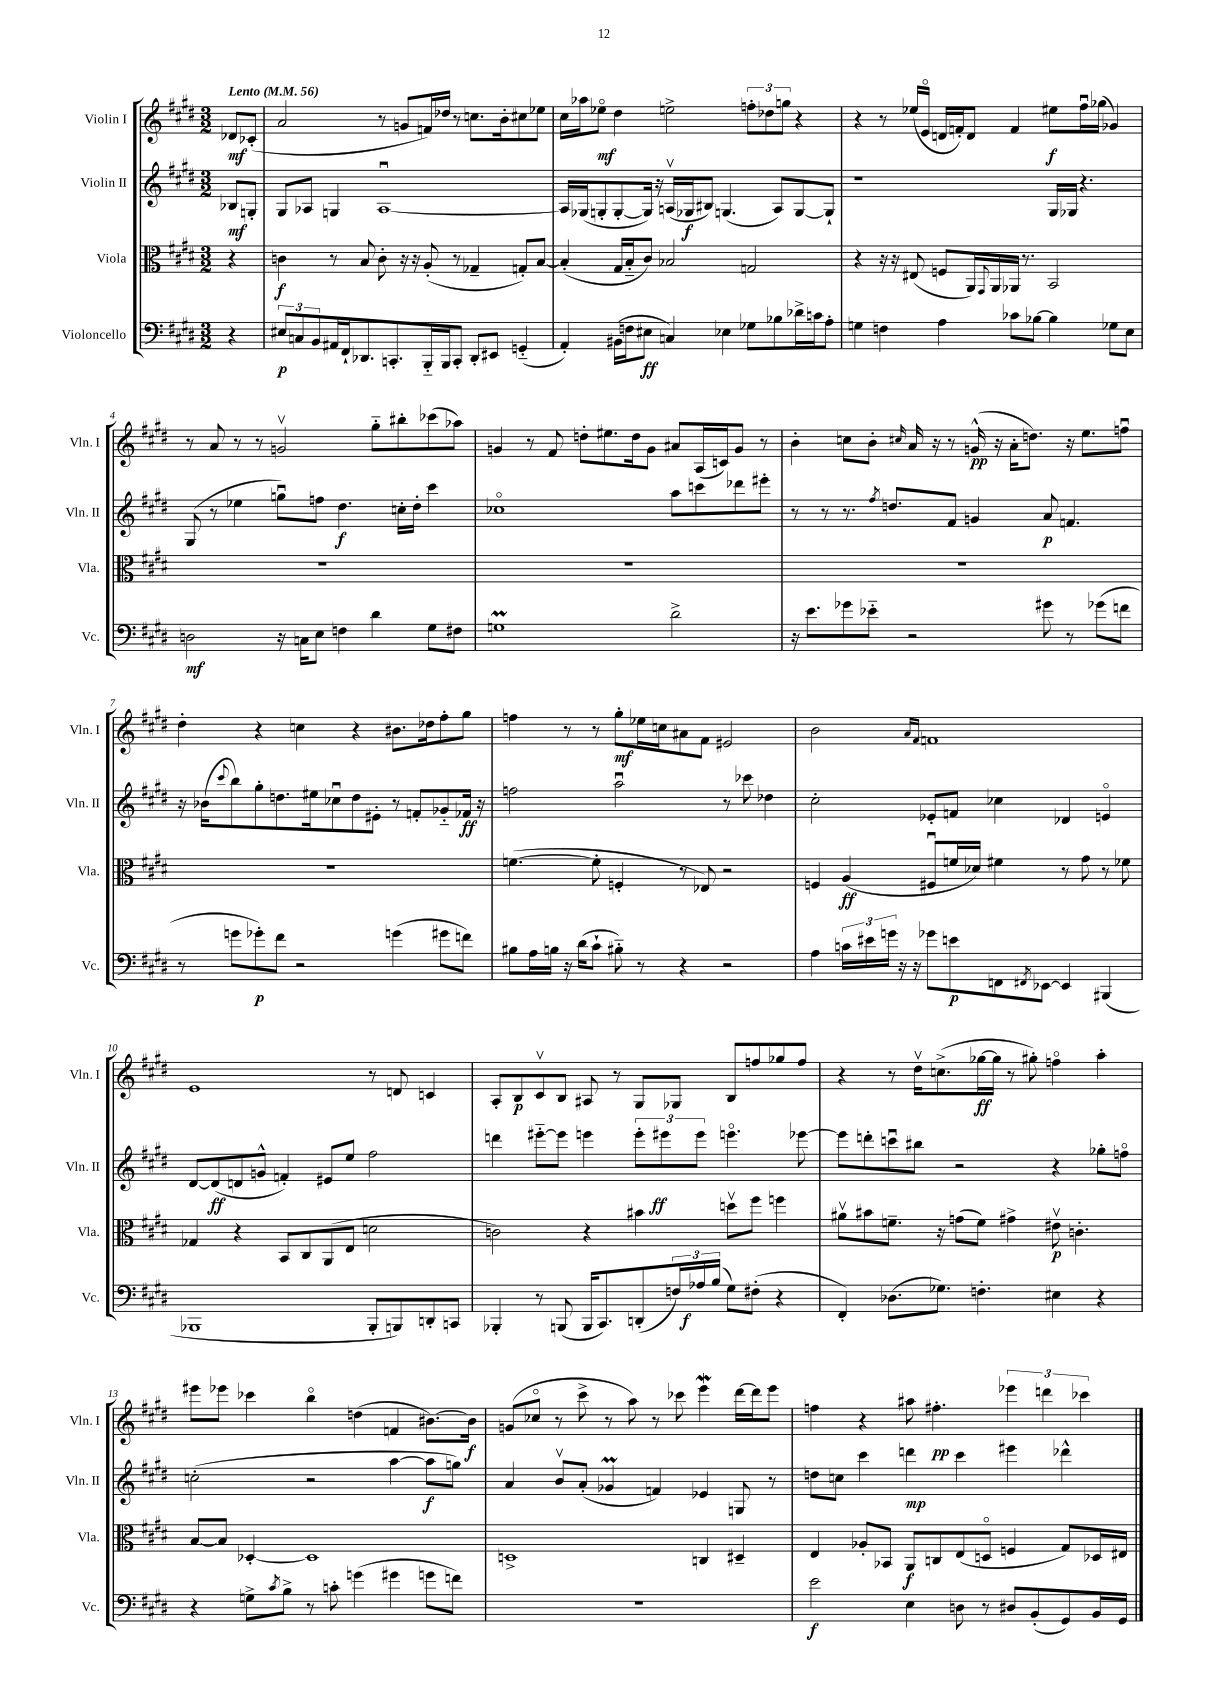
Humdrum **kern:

**kern	**kern	**kern	**kern
*staff4	*staff3	*staff2	*staff1
*clefF4	*clefC3	*clefG2	*clefG2
*k[f#c#g#d#]	*k[f#c#g#d#]	*k[f#c#g#d#]	*k[f#c#g#d#]
*M3/2	*M3/2	*M3/2	*M3/2
*MM56	*MM56	*MM56	*MM56
4r	4r	8B-	8d-
.	.	8G'	(8c-'
=	=	=	=
12E#	4c	8G#	2a
12C	.	.	.
.	.	8A-	.
12BB	.	.	.
16AA#	8r	4G	.
16FF#`	.	.	.
8.DD-	8B	.	.
.	8c'	[1A-u	8r
8.CC'	.	.	.
.	16r	.	8g
.	16r	.	.
16BBB'~	(8A'	.	16f)
16BBB	.	.	16dd-
8CC'	8r	.	8r
8DD-'	4G-~	.	8.cc
8EE#	.	.	.
.	.	.	16b'
(4GG'~	8G')	.	8cc#
.	[8B	.	8ee-
=	=	=	=
4AA')	(4B']	16A-]	16cc#
.	.	(16G-	16aa-
.	.	8G'	8ee-o
(16BB#	16G#	[8G'	4dd#
16F	16B'~	.	.
8E#	8c#)	16G])	.
.	.	16r	.
4C)	2B-	(16Av	2ee^
.	.	16G-	.
.	.	8B#)	.
4E-	.	(4.G	.
8G-	2G	.	12ff'
.	.	.	12dd-
8B-	.	8A)	.
.	.	.	12gg
16d-^	.	[8G	4r
16c	.	.	.
8A'	.	8G`]	.
=	=	=	=
4G	4r	1r	4r
4F	16r	.	8r
.	16r	.	.
.	(8E#	.	(16ee-
.	.	.	16eo
4A	8F	.	16d
.	.	.	16f')
.	16AA)	.	8d
.	8qqGG#	.	.
.	16AA	.	.
8c-	16AA-	.	4f
.	8.r	.	.
[8B-	.	.	.
4B-]	2BB	16G#	8ee#
.	.	16G-	.
.	.	4.r	16ff#u
.	.	.	(16gg-
8G-	.	.	4g-)
8E	.	.	.
=	=	=	=
2D	1.r	(8G#	8r
.	.	8r	8a
.	.	4ee-	8r
.	.	.	8r
16r	.	8ggu)	2gv
16C	.	.	.
8E	.	8ff	.
4F	.	4.dd#	.
4d#	.	.	8gg#'~
.	.	16cc'	8bb#'
.	.	16dd#'	.
8G#	.	4ccc#	(8ccc-
8F#	.	.	8aa-)
=	=	=	=
1G	1.r	1cc-o	4g
.	.	.	8r
.	.	.	8f#
.	.	.	8dd'
.	.	.	8.ee#
.	.	.	16dd
.	.	.	8g
2d#^	.	8aa	8a#
.	.	8ccc	(16A
.	.	.	16c)
.	.	8ddd-	8g
.	.	8eee#'	8r
=	=	=	=
16r	1.r	8r	4b'
8.e	.	.	.
.	.	8r	.
8g-	.	8.r	8cc
8e-'~	.	.	8b'
.	.	8qff#	.
.	.	8.dd	.
.	.	.	16qqcc#
2r	.	.	16a
.	.	.	16r
.	.	8f#	8r
.	.	4g	(16g^^
.	.	.	16r
.	.	.	16a'
.	.	.	8.dd)
8g#	.	8a	.
8r	.	4.f	16r
.	.	.	8.ee
(8g-	.	.	.
8f	.	.	8ffu
=	=	=	=
8r	1.r	16r	4dd#'
.	.	(16b-	.
.	.	8qqccc#	.
8g	.	8bb)	.
8g-')	.	8gg#'	4r
8f#	.	8.dd	.
2r	.	.	4cc
.	.	16ee#	.
.	.	8cc-u	.
.	.	8dd	4r
.	.	8e#'	.
(4g	.	8r	8.b#
.	.	8f'	.
.	.	.	16dd-
8g#	.	8g-'~	8ff#'
8f)	.	16f-	8gg#
.	.	16r	.
=	=	=	=
8B#	([4.f	2ff	4ff
16A	.	.	.
16B	.	.	.
16r	.	.	8r
(16d#	.	.	.
8c#`	8f']	.	8r
8B#'~)	4F'	2aau	8gg#'
8r	.	.	16ee-
.	.	.	16cc
4r	8r	.	8a#
.	8E-)	.	8f#
2r	2r	8r	2e#
.	.	8ccc-	.
.	.	4dd-	.
=	=	=	=
4A	4F	2cc#'	2b
24c	(4A	.	.
24e#	.	.	.
24g	.	.	.
16r	.	.	.
16r	.	.	.
.	.	.	16qqa
.	.	.	16qqf#
8g-	8F#u	8e-'	1f
8e	16f	8f	.
.	16d-)	.	.
8FF	4f#	4cc-	.
8qFF#	.	.	.
[8EE-	.	.	.
4EE-]	8r	4d-	.
.	8g#	.	.
(4BBB#	8r	4eo	.
.	8f-	.	.
=	=	=	=
1BBB-	4G-	[8d#	1e
.	.	(8d#]	.
.	4r	8d	.
.	.	8g^^	.
.	8BB	4f')	.
.	8C#	.	.
.	(8AA	8e#	.
.	8E	8ee	.
8BBB-'	2d	2ff#	8r
8BBB)	.	.	8d
8DD'	.	.	4c
8CC	.	.	.
=	=	=	=
4BBB-'	2c)	4ddd	8A'
.	.	.	8B
8r	.	[8eee#'~	8c#v
(8BBB	.	8eee#]	8B
16BBB	4r	4eee	8A#
8.CC#)	.	.	.
.	.	.	8r
(8DD'	4b#	12eee'	8G#
.	.	12eee#	.
24F)	.	.	8G-
24A-	.	12eee#	.
(24B	.	.	.
8G#)	8ddv	4.eeeo	8B
(8F#'	8ff#	.	8ff
4r	4ff	.	8gg-
.	.	[8eee-	8ff
=	=	=	=
4FF#')	8a#v	8eee-]	4r
.	8b#	8ddd'	.
(8.D-	8.f~	8cccu	8r
.	.	8bb#	16dd#v
8.G-)	16r	.	(8.cc^
.	(8g	2r	.
4.F'	8f)	.	[16gg-
.	.	.	16gg-]
.	4g#^	.	8r
.	.	.	8gg#')
4E#	8e#v	4r	4ffo
.	4.c'	.	.
4r	.	8gg-'	4aa'
.	.	8ffo	.
=	=	=	=
4r	[8B	(2cc'	8eee#
.	8B]	.	8eee-
8G^	[4D-'	.	4ccc-
8qc#	.	.	.
8B^	.	.	.
8r	1D-]	2r	4bbo
8c'	.	.	.
(4g	.	.	(4dd
4g#	.	[4aa	4f
8g	.	8aa]	[8.b#)
8f)	.	8gg)	.
.	.	.	16b#]
=	=	=	=
1.r	1D^	4a	(8g
.	.	.	8cc-o
.	.	8bv	8r
.	.	(8a'	8ccc#^
.	.	4g-	8r
.	.	.	8aa)
.	.	4f)	8r
.	.	.	8ccc-
.	4C	4e-	4eee
.	4D#~	8G	[16ddd#
.	.	.	16ddd#]
.	.	8r	8eee
=	=	=	=
2e	4E	8dd	4ff
.	.	8cc	.
.	8A-'	4ccc#	4r
.	8BB-	.	.
4E	8AA	4ddd	8aa#
.	8C	.	4.ff#'
8D	(8E	4ccc#	.
8r	8Do	.	.
8D#	4F	4eee#	6eee-
(8BB'	.	.	.
.	.	.	6ddd
8GG#)	8G#)	4ddd-^^	.
.	.	.	6ccc-
16BB	16D-	.	.
16GG#	16E#	.	.
==	==	==	==
*-	*-	*-	*-
